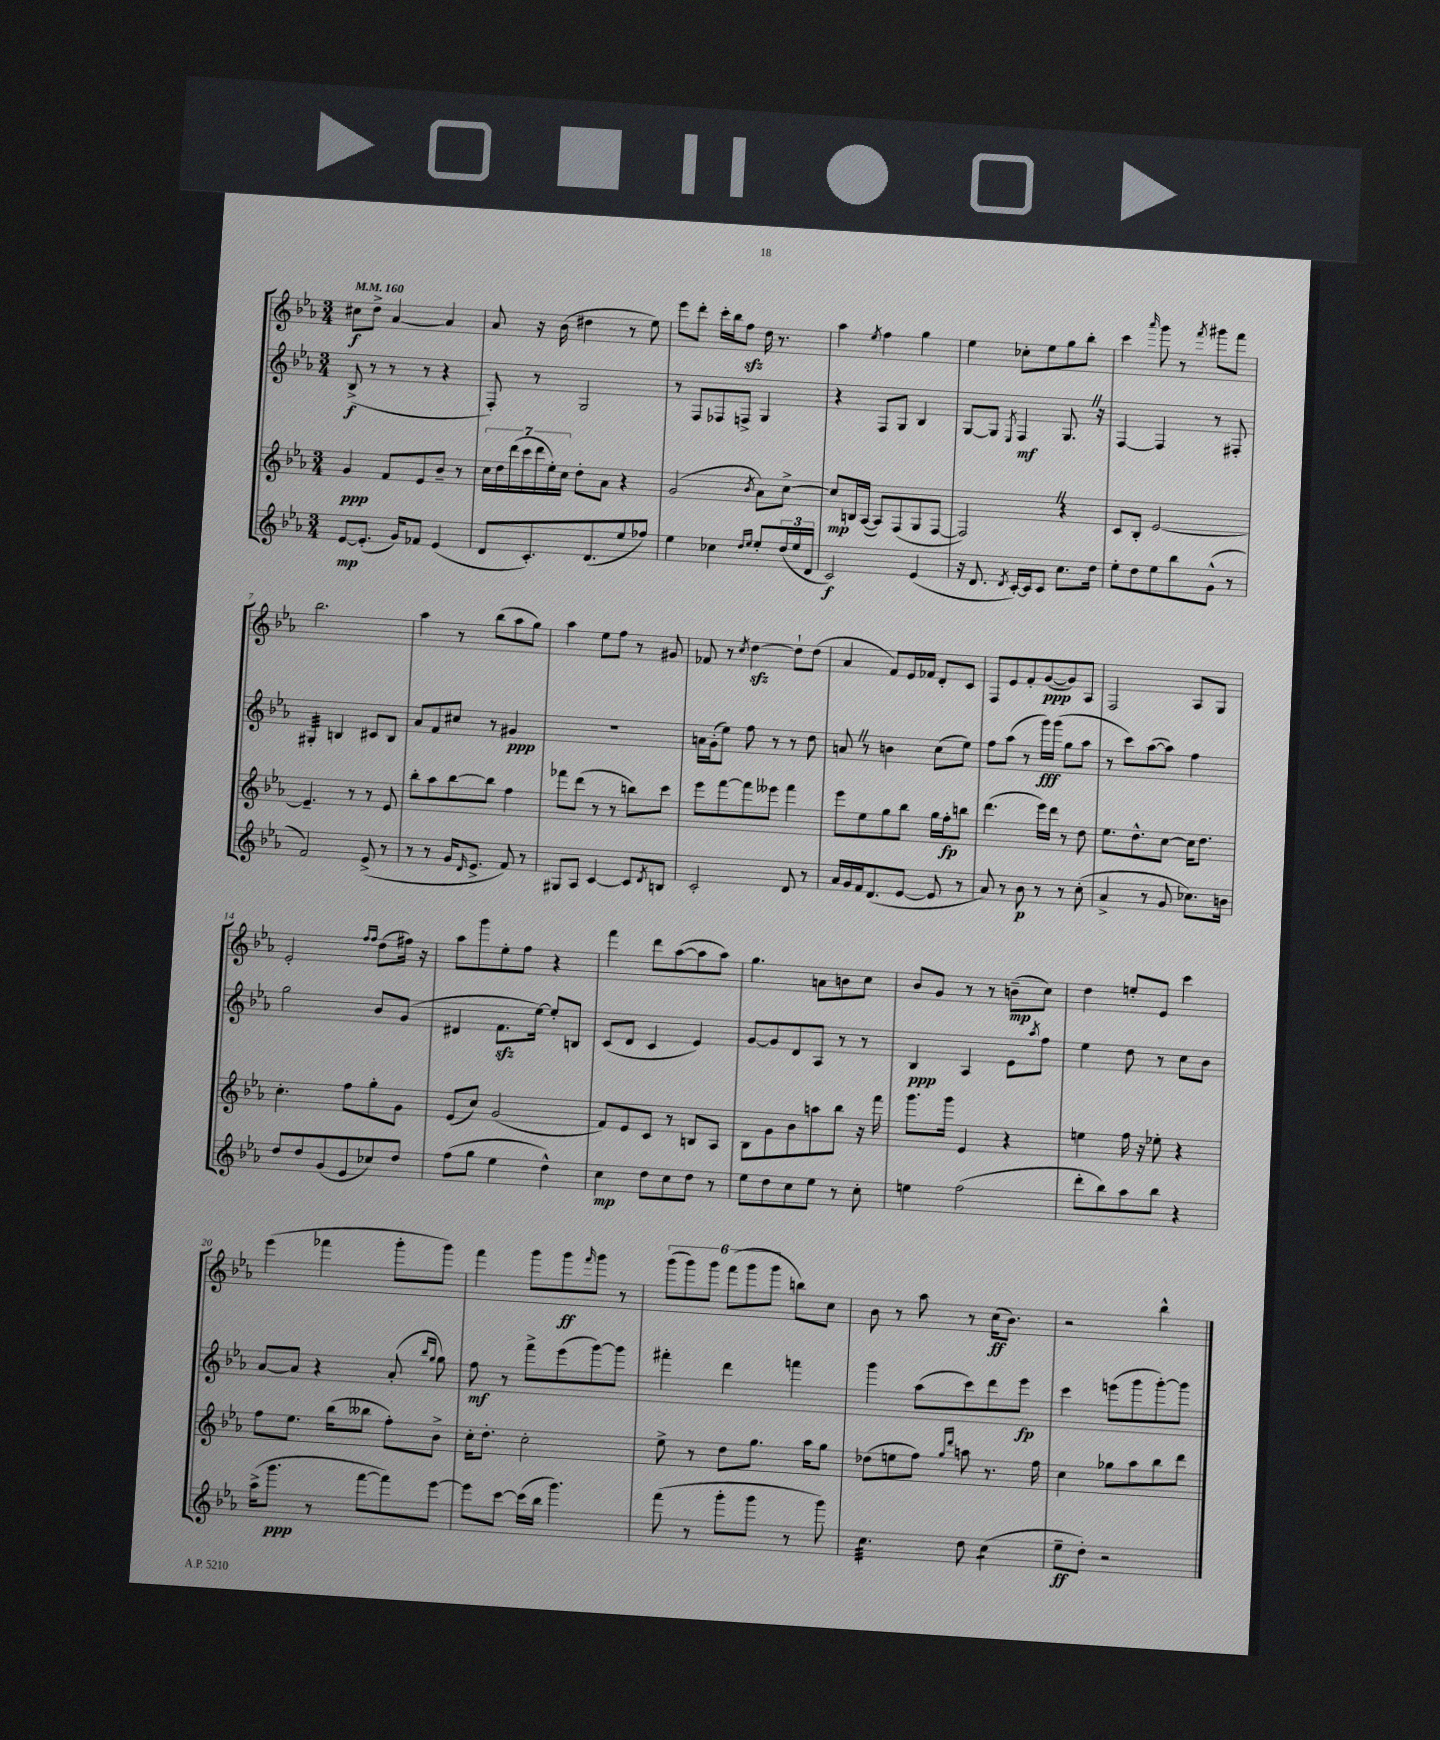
<<
\new StaffGroup <<
\new Staff = "s0" {
    \clef treble \key ees \major \numericTimeSignature \time 3/4 \tempo 4 = 160
    cis''8\f d''8-> aes'4~ aes'4 |
    aes'8 r16 bes'16( dis''4 r8 ees''8) |
    ees'''8 d'''8-. c'''16-. bes''16 f''8\sfz d''16 r8. |
    aes''4 \acciaccatura { ees''8 } f''4 g''4 |
    ees''4 ces''8-. ees''8 g''8 bes''8-. |
    c'''4 \grace { aes'''16 } g'''8 r8 \acciaccatura { f'''8 } gis'''8 f'''8 |
    bes''2. |
    aes''4 r8 bes''8( aes''8 g''8) |
    aes''4 ees''8 f''8 r8 gis'8 |
    fes'8 r8 \acciaccatura { c''8 } d''4~\sfz d''8-! d''8( |
    aes'4 f'8) ees'16 fes'16 d'8-. c'8 |
    f8 ees'8 f'8-. g'8~\ppp( g'8) aes8 |
    f2 aes8 g8 |
    ees'2-. \grace { f''16 f''16 } d''8( fis''16) r16 |
    aes''8 g'''8 ees''8-. f''8 r4 |
    f'''4 d'''8 aes''8~( aes''8 aes''8) |
    g''4. a'8 b'8 c''8 |
    bes'8 g'8 r8 r8 b'8--\mp( c''8) |
    d''4 e''8-. ees'8 c'''4 |
    ees'''4( fes'''4 g'''8-. g'''8) |
    f'''4 g'''8 g'''8\ff \grace { f'''16 } g'''8 r8 |
    \tuplet 6/4 { g'''8( g'''8) g'''8 f'''8( g'''8 g'''8 } b''8) c''8 |
    bes'8 r8 aes''8 r8 c''16\ff( bes'8.) |
    r2 bes''4-^ \bar "|." |
}
\new Staff = "s1" {
    \clef treble \key ees \major \numericTimeSignature \time 3/4
    bes8->\f( r8 r8 r8 r4 |
    f8-.) r8 g2 |
    r8 f8 fes8 f8-> g4 |
    r4 f8 g8 bes4 |
    g8~ g8 \acciaccatura { ees8 } f4\mf g8. \once \override BreathingSign.text = \markup { \musicglyph "scripts.caesura.straight" } \breathe r16 |
    f4~ f4 r8 fis8-. |
    gis4:32-. b4 cis'8 b8 |
    aes'8 f'8 cis''8 r8 gis'4\ppp |
    R2. |
    a'16 g'16-.( ees''8) f''8 r8 r8 d''8 |
    a'8 \once \override BreathingSign.text = \markup { \musicglyph "scripts.caesura.straight" } \breathe r8 b'4 c''8( ees''8) |
    f''8 aes''8( r8 g'''16\fff) g'''16( g''8 aes''8 |
    r8 c'''8) aes''8~( aes''8) f''4 |
    g''2 bes'8 g'8( |
    dis'4 f'8.\sfz ees''16~) ees''8-. b8 |
    c'8( d'8 c'4 ees'4) |
    g'8~ g'8 d'8 aes8 r8 r8 |
    bes4\ppp aes4 ees'8 \acciaccatura { aes''8 } f''8 |
    ees''4 d''8 r8 c''8 bes'8 |
    aes'8~ aes'8 r4 aes'8-.( \grace { bes''16 g''16 } g''8) |
    f''8\mf r8 f'''8-> ees'''8( g'''8~) g'''8 |
    fis'''4-. d'''4 f'''4 |
    g'''4 aes''8( c'''8) d'''8 ees'''8\fp |
    c'''4 e'''8( g'''8 g'''8~-.) g'''8 \bar "|." |
}
\new Staff = "s2" {
    \clef treble \key ees \major \numericTimeSignature \time 3/4
    g'4\ppp f'8 ees'8 bes'8-- r8 |
    \tuplet 7/4 { c''16 d''16 d'''16( c'''16 d'''16 ees''16-.) c''16 } d''8-. aes'8 r4 |
    g'2( \acciaccatura { bes'8 } aes'8) c''8~-> |
    c''8\mp b16 aes16~( aes8) f8( g8 f8~ |
    f2) \once \override BreathingSign.text = \markup { \musicglyph "scripts.caesura.straight" } \breathe r4 |
    c'8 bes8-. ees'2~ |
    ees'4.-- r8 r8 ees'8 |
    bes''8-. aes''8 bes''8~ bes''8 f''4 |
    fes'''8 d'''8( r8 r8 b''8) c'''8 |
    ees'''8 f'''8~ f'''8 eeses'''8 f'''4 |
    ees'''8 ees''8 g''8 bes''8 g''16 f''16-.\fp b''8 |
    d'''4.( ees'''16) d'''16 r8 d''8 |
    ees''8. d''8.-^ c''8~ c''16 d''8. |
    c''4.-. f''8 g''8-. g'8 |
    ees'8( c''8) g'2( |
    f'8) ees'8 c'8 r8 b8 aes8 |
    bes8 g'8 bes'8 a''8 bes''8 r16 f'''16 |
    g'''8. g'''16 ees'4 r4 |
    e''4 f''16 r16 ees''8-. r4 |
    f''8 ees''8. bes''16( beses''8 f''8-.) bes'8-> |
    c''16-. d''8.-. c''2-. |
    ees''8-> r8 d''8 g''8. aes''16 g''8 |
    des''8( e''8 f''8) \grace { g''16 d'''16 } a''8 r8. f''16 |
    c''4 ges''8 aes''8 bes''8 d'''8 \bar "|." |
}
\new Staff = "s3" {
    \clef treble \key ees \major \numericTimeSignature \time 3/4
    ees'8~\mp ees'8.-.( g'16) fes'8 ees'4( |
    d'8 c'8.-.) d'8.( ees''8 fes''8) |
    ees''4 ces''4 \grace { d''16 ees''16 } ees''8-. \tuplet 3/2 { d''16( ees''16 d'16 } |
    c'2\f) ees'4( |
    r16 d'8. \acciaccatura { d'8 } c'16~-.) c'16 c'8 c''8. d''16 |
    ees''8-. d''8 ees''8 bes''8 g'8-^( r8 |
    f'2) ees'8->( r8 |
    r8 r8 g'16 \grace { d'16 } ees'8.-> f'8) r8 |
    gis8 aes8 c'4~ c'8 \acciaccatura { d'8 } b8 |
    c'2-. d'8 r8 |
    aes'16 g'16 f'16 d'8.( ees'8~ ees'8 r8 |
    aes'8) r8 bes'8\p r8 r8 c''8-.( |
    aes'4-> r8 g'8 ces''8.) b'16 |
    d''8 d''8 g'8( ees'8 ces''8) d''8 |
    f''8( g''8 ees''4 d''4-^) |
    c''4\mp d''8 c''8 d''8 r8 |
    ees''8 d''8 c''8 ees''8 r8 c''8-. |
    e''4 f''2( |
    d'''8-. bes''8) aes''8 bes''8 r4 |
    aes''16->( g'''8.\ppp r8 f'''8~ f'''8) ees'''8~ |
    ees'''8 c'''8~ c'''16( bes''16 g'''4.) |
    f'''8( r8 g'''8-. g'''8 r8 g'''8) |
    c''4.:32 d''8 c''4:8( |
    ees''8--\ff d''8-.) r2 \bar "|." |
}
>>
>>
